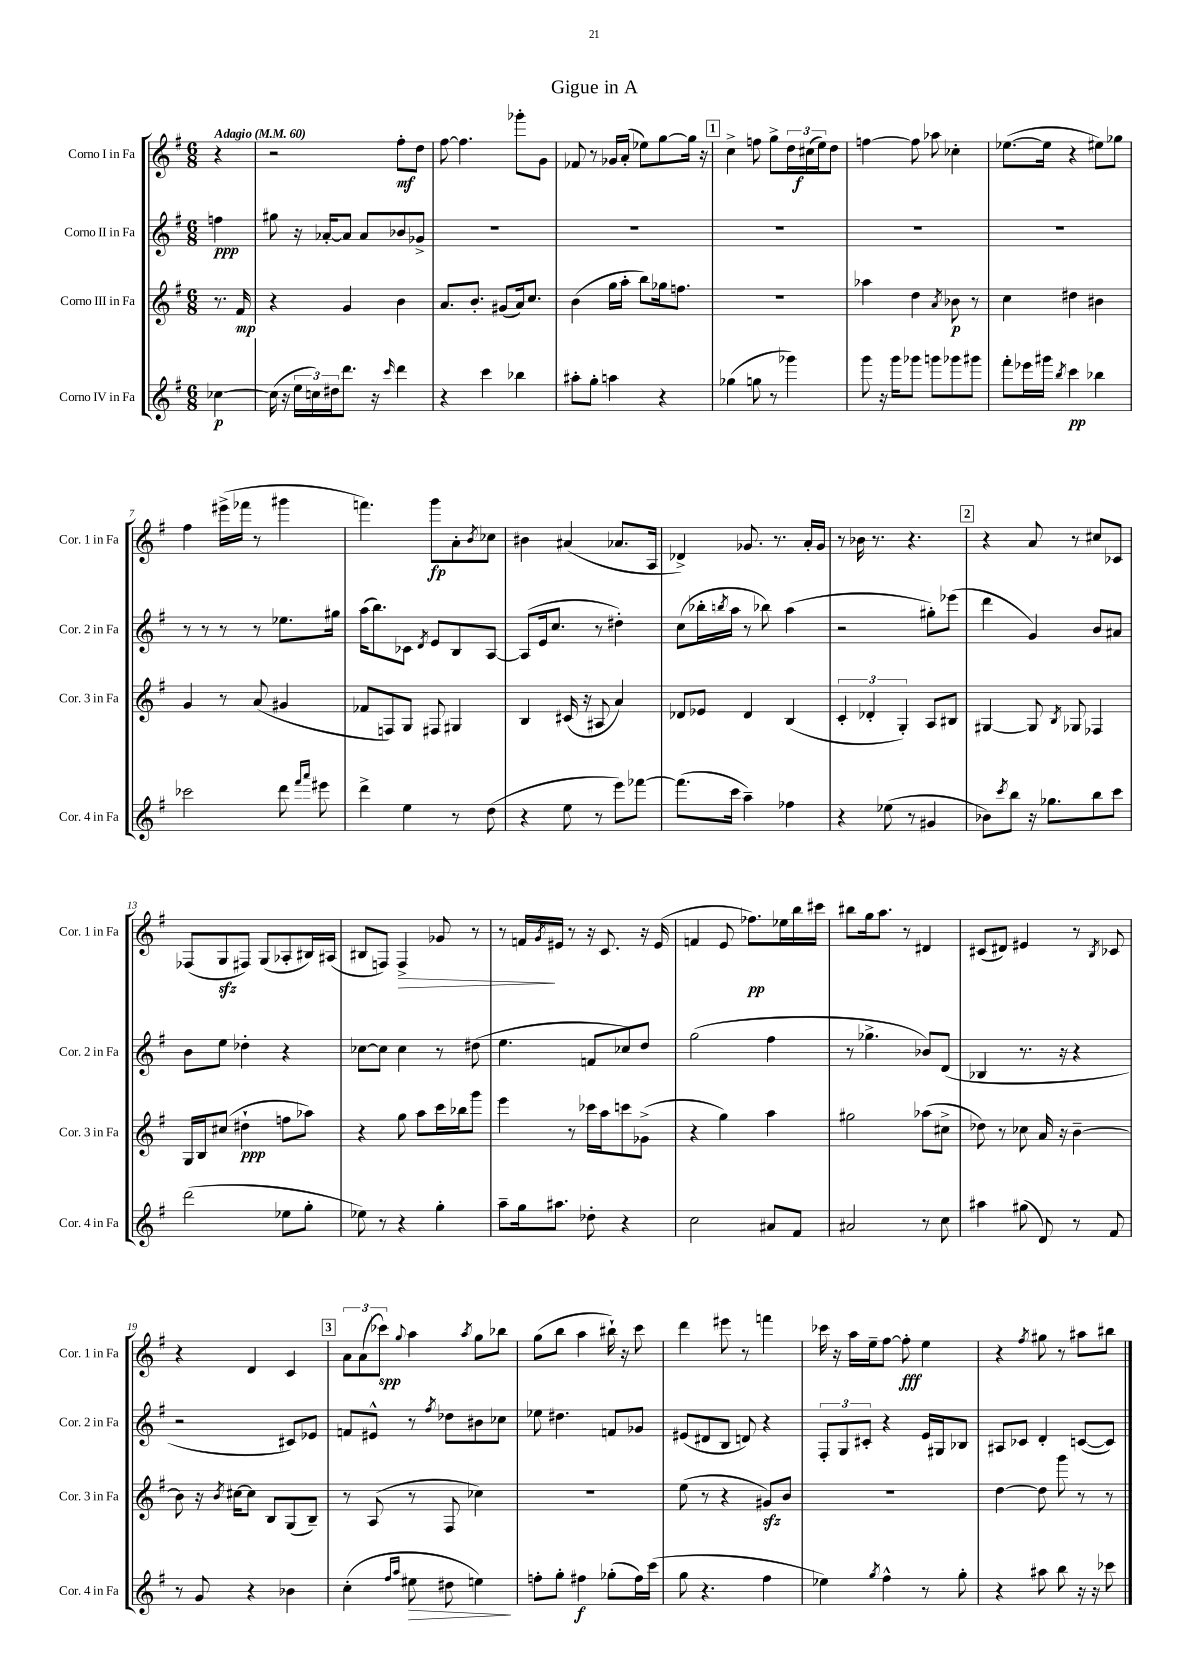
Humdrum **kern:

**kern	**kern	**kern	**kern
*staff4	*staff3	*staff2	*staff1
*clefG2	*clefG2	*clefG2	*clefG2
*k[f#]	*k[f#]	*k[f#]	*k[f#]
*M6/8	*M6/8	*M6/8	*M6/8
*MM60	*MM60	*MM60	*MM60
[4cc-	8.r	4ff	4r
.	16f#	.	.
=	=	=	=
(16cc-]	4r	8gg#	2r
16r	.	.	.
24ee	.	16r	.
24cc)	.	.	.
.	.	[16a-'	.
24dd#	.	.	.
8.ddd	4g	8a-]	.
.	.	8a-	.
16r	.	.	.
16qqccc	.	.	.
4ddd	4b	8b-	8ff#'
.	.	8g-^	8dd
=	=	=	=
4r	8.a	2.r	[8ff#
.	.	.	4.ff#]
.	8.b'	.	.
4ccc	.	.	.
.	(8g#	.	.
4bb-	16a)	.	8ggg-'
.	8.cc	.	.
.	.	.	8g
=	=	=	=
8aa#'	(4b	2.r	8f-
8gg'	.	.	8r
4aa	16gg	.	16g-
.	16aa'	.	(16a'
.	8bb)	.	8ee-)
4r	16gg-	.	[8gg
.	8.ff	.	.
.	.	.	16gg]
.	.	.	16r
=	=	=	=
(4gg-	2.r	2.r	4cc^
8gg	.	.	8ff
8r	.	.	8gg^
4ggg-)	.	.	24dd
.	.	.	(24cc#
.	.	.	24ee)
.	.	.	8dd
=	=	=	=
8ggg	4aa-	2.r	[4ff
16r	.	.	.
16ggg	.	.	.
8ggg-	4dd	.	8ff]
8ggg	.	.	8aa-
.	8qa	.	.
8ggg-	8b-	.	4cc-'
8ggg#	8r	.	.
=	=	=	=
8fff#'	4cc	2.r	([8.ee-
16eee-	.	.	.
16ggg#	.	.	16ee-]
8qbb	.	.	.
4ccc	4dd#	.	4r
4bb-	4b#	.	8ee#)
.	.	.	8gg-
=	=	=	=
2ccc-	4g	8r	4ff#
.	.	8r	.
.	8r	8r	(16eee#^
.	.	.	16fff-
.	(8a	8r	8r
8ddd	4g#	8.ee-	4ggg#
16qqfff#	.	.	.
16qqaaa	.	.	.
8eee#	.	.	.
.	.	16gg#	.
=	=	=	=
4ddd^	8f-	(16aa	4.fff)
.	.	8.bb)	.
.	8F)	.	.
4ee	8G	8c-	.
.	.	8qd	.
.	8F#	8e	8ggg
8r	4G#	8B	8a'
.	.	.	8qb
(8dd	.	[8A	8cc-
=	=	=	=
4r	4B	(8A]	4b#
.	.	16e	.
.	.	8.cc	.
8ee	(16c#	.	(4a#
.	16r	.	.
8r	8A#	8r	.
8eee)	4a)	4dd#')	8.a-
[8fff-	.	.	.
.	.	.	16A
=	=	=	=
(8.fff-]	8d-	(8cc	4d-^)
.	8e-	16bb-'	.
.	.	8qbb	.
16ccc	.	16aa	.
4aa~)	4d-	8r	8.g-
.	.	8bb-)	.
.	.	.	8.r
4ff-	(4B	(4aa	.
.	.	.	16a'
.	.	.	16g-
=	=	=	=
4r	6c'	2r	8r
.	.	.	16b-
.	6d-'	.	.
.	.	.	8.r
(8ee-	.	.	.
.	6G')	.	.
8r	.	.	4.r
4g#	8A	8gg#')	.
.	8B#	(8eee-	.
=	=	=	=
8b-)	[4G#	4ddd	4r
8qccc	.	.	.
8bb	.	.	.
16r	8G#]	4g)	8a
8.gg-	.	.	.
.	8qB	.	.
.	8G-	.	8r
8bb	4F-	8b	8cc#
8ccc	.	8a#	8c-
=	=	=	=
(2ddd	16G	8b	(8F-
.	16B	.	.
.	(8cc#	8ee	8G
.	4dd#`	4dd-'	8F#)
.	.	.	(8G
8ee-	8ff	4r	8A-'
8gg'	8aa-)	.	16B#)
.	.	.	(16A#
=	=	=	=
8ee-)	4r	[8cc-	8B#
8r	.	8cc-]	8F)
4r	8gg	4cc-	4F^
.	8aa	.	.
4gg'	16ccc	8r	8g-
.	16bb-	.	.
.	8ggg	(8dd#	8r
=	=	=	=
8aa~	4eee	4.ee	8r
16gg	.	.	16f
.	.	.	8qg
8.aa#	.	.	16e#
.	8r	.	8r
8dd-'	16ccc-	8f	16r
.	16aa	.	8.c
4r	8ccc	8cc-)	.
.	(8g-^	8dd	16r
.	.	.	(16e#
=	=	=	=
2cc	4r	(2gg	4f
.	4gg)	.	8e
.	.	.	8.ff-)
8a#	4aa	4ff#	.
.	.	.	16ee-
8f#	.	.	16bb
.	.	.	16ccc#
=	=	=	=
2a#	2gg#	8r	8bb#
.	.	4.gg-^	16gg
.	.	.	8.aa
.	.	.	8r
8r	(8aa-	8b-)	4d#
8cc	8cc#^	(8d	.
=	=	=	=
4aa#	8dd-)	4B-	(8c#
.	8r	.	8d#)
(8gg#	8cc-	8.r	4e#
8d)	16a	.	.
.	16r	16r	.
8r	[4b~	4r	8r
.	.	.	8qB
8f#	.	.	8c-
=	=	=	=
8r	8b]	2r	4r
8g	16r	.	.
.	8qb	.	.
.	[16cc#	.	.
4r	8cc#]	.	4d
.	8B	.	.
4b-	(8G	8c#)	4c
.	8B~)	8e-	.
=	=	=	=
(4cc'	8r	8f	12a
.	.	.	(12a
.	(8A	8e#^^	.
.	.	.	12ccc-)
16qqff#	.	.	.
16qqaa	.	.	8qqgg
8ee#	8r	8r	4aa
.	.	8qff#	.
8dd#	8F#	8dd-	.
.	.	.	8qaa
4ee)	4cc-)	8b#	8gg
.	.	8cc-	8bb-
=	=	=	=
8ff'	2.r	8ee-	(8gg
8gg'	.	4.dd#	8bb
4ff#	.	.	4aa
(8gg-'	.	8f	16bb#`)
.	.	.	16r
16ff#)	.	8g-	8ccc
(16ccc	.	.	.
=	=	=	=
8gg	(8ee	(8e#	4ddd
4.r	8r	8d#	.
.	4r	8B	8eee#
.	.	8d)	8r
4ff#	8g#)	4r	4fff
.	8b	.	.
=	=	=	=
4ee-)	2.r	12F#'	16ccc-
.	.	.	16r
.	.	12G	.
.	.	.	16aa
.	.	12c#'	.
.	.	.	16ee~
8qgg	.	.	.
4ff#^^	.	4r	[8ff#
.	.	.	8ff#']
8r	.	16e	4ee
.	.	16G#	.
8gg'	.	8B-	.
=	=	=	=
4r	[4dd	8A#	4r
.	.	8c-	.
.	.	.	8qff#
8aa#	8dd]	4d'	8gg#
8bb	8ggg	.	8r
16r	8r	([8c	8aa#
16r	.	.	.
8ccc-	8r	8c])	8bb#
==	==	==	==
*-	*-	*-	*-
